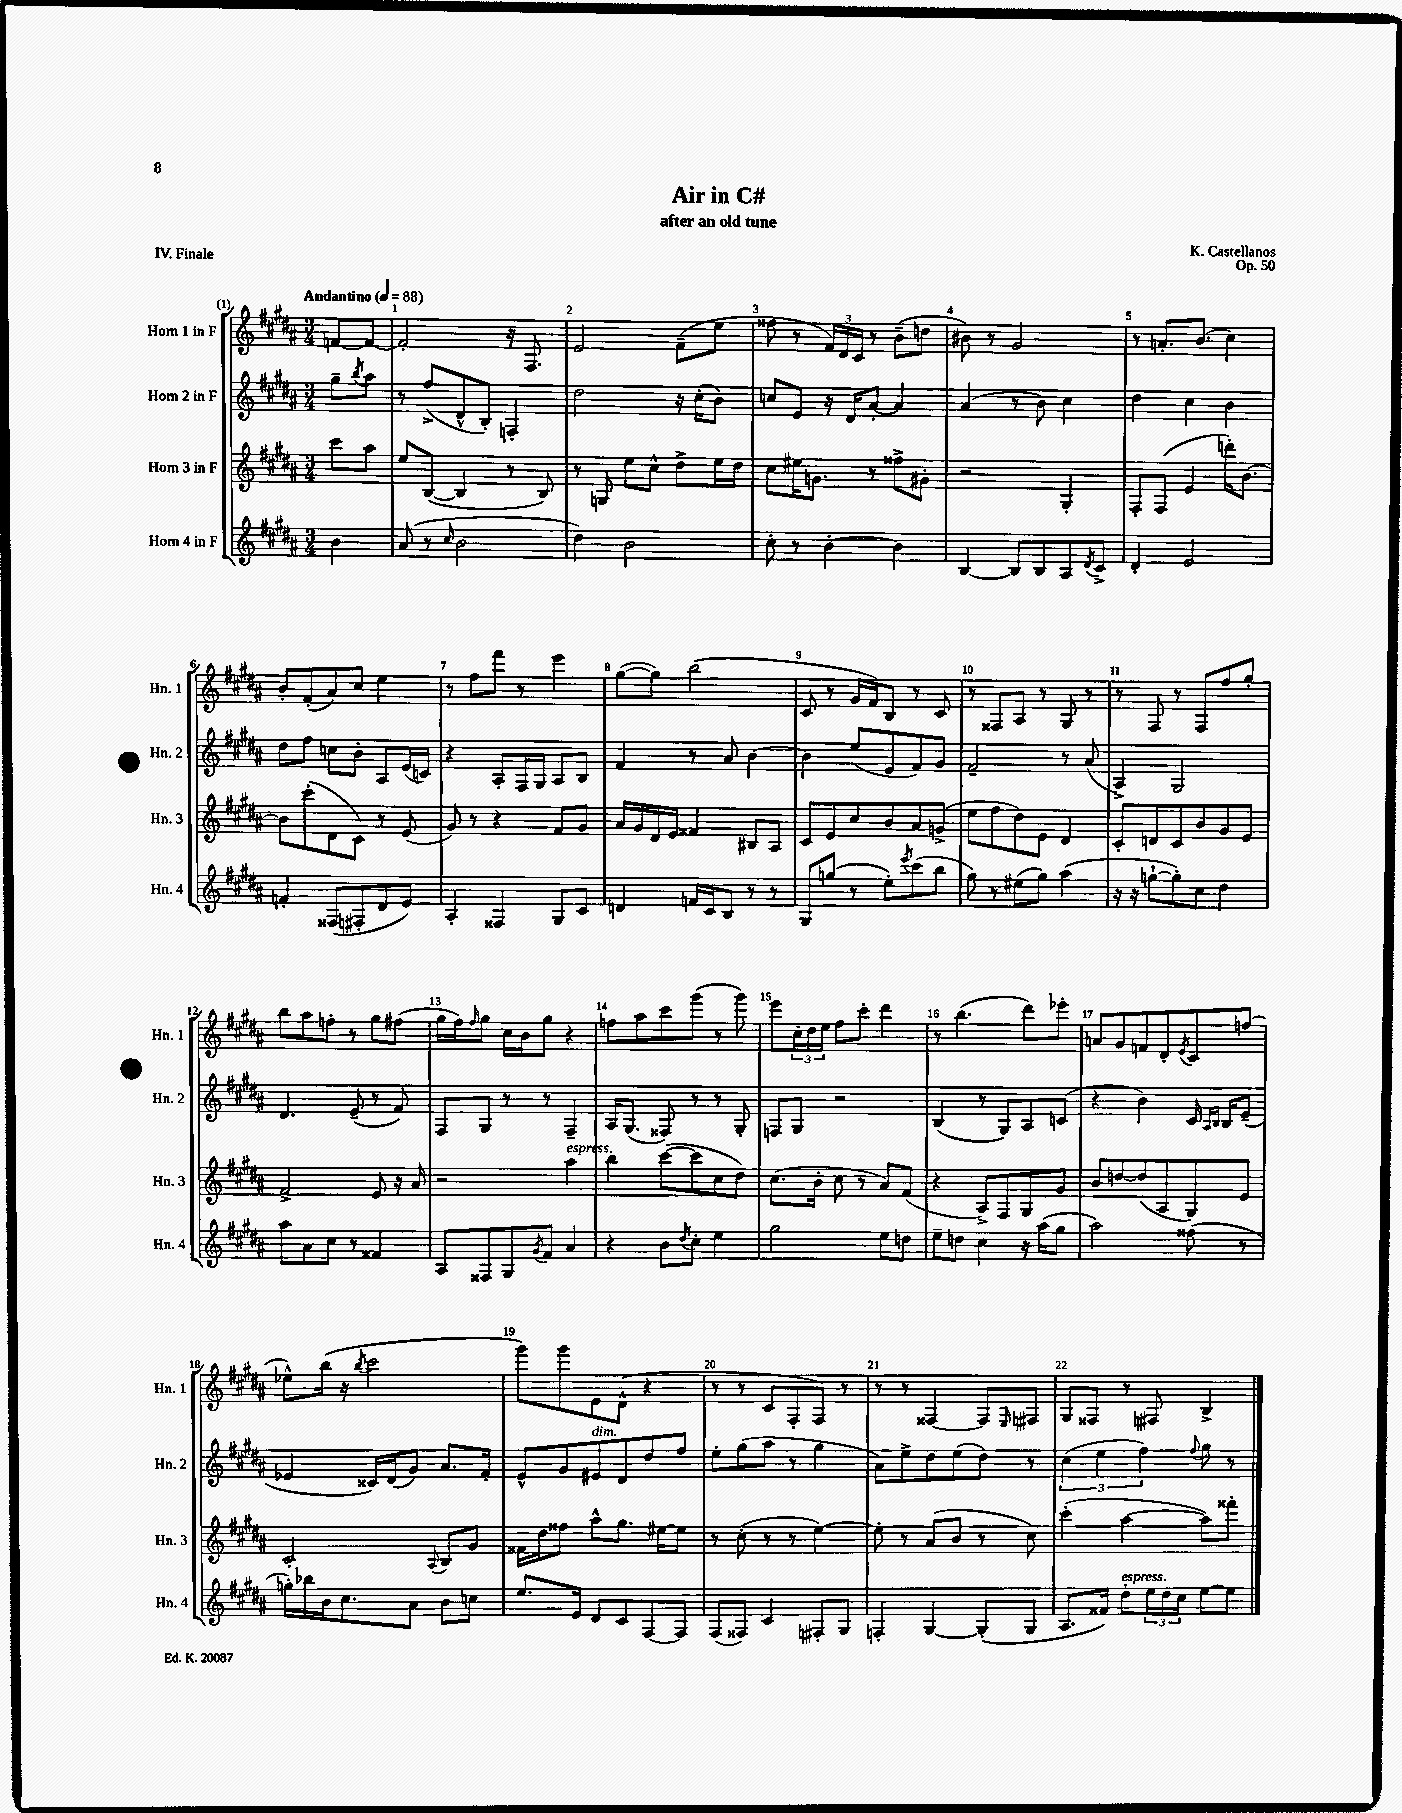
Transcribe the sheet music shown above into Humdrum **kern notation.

**kern	**kern	**kern	**kern
*part4	*part3	*part2	*part1
*staff4	*staff3	*staff2	*staff1
*I"Horn 4 in F	*I"Horn 3 in F	*I"Horn 2 in F	*I"Horn 1 in F
*I'Hn. 4	*I'Hn. 3	*I'Hn. 2	*I'Hn. 1
*clefG2	*clefG2	*clefG2	*clefG2
*k[f#c#g#d#a#]	*k[f#c#g#d#a#]	*k[f#c#g#d#a#]	*k[f#c#g#d#a#]
*M3/4	*M3/4	*M3/4	*M3/4
*MM88	*MM88	*MM88	*MM88
=	=	=	=
!	!	!	!LO:TX:a:B:t=Andantino
4b\	8ccc#\L	8gg#~\L	[8fn/L
.	.	8qbb/	.
.	8aa#\J	8aa#\J	8f/J_
=1	=1	=1	=1
(8a#/	8ee/L	8r	2f'/]
8r	([8B/J	(8ff#^/L	.
16qqcc#/	.	.	.
2b\	4B/]	8d#^^/	.
.	.	8B'/J)	.
.	8r	4Fn'/	16r
.	.	.	8.F#/
.	8B/)	.	.
=2	=2	=2	=2
4dd#\)	8r	2dd#\	2e/
.	8Gn/	.	.
2b\	8ee\L	.	.
.	8cc#^^\J	.	.
.	8dd#^\L	16r	(8f#~\L
.	.	(16cc#'\KL	.
.	16ee\L	8b\J)	8ee\J
.	16dd#\JJ	.	.
=3	=3	=3	=3
8cc#'\	8cc#\L	8ccn/L	8ff##X\
8r	16ee#X\K	8e/J	8r
.	8.gn\J	.	.
[4b'\	.	16r	24f#/LL)
.	.	.	24d#/
.	.	16d#/KL	.
.	.	.	24c#/JJ
.	8r	[8a#'/J	8r
4b\]	8ff##X^\L	4a#/]	(8b~\L
.	8g#X'\J	.	8ddn\J
=4	=4	=4	=4
[4B/	2r	(4a#/	8b#X\)
.	.	.	8r
8B/L]	.	8r	2g#/
8B/	.	8b\)	.
8A#/	4G#'/	4cc#\	.
8qd#/	.	.	.
8c#^/J	.	.	.
=5	=5	=5	=5
4d#'/	8F#'/L	4dd#\	8r
.	(8F#/J	.	8.an'/L
2e/	4e/	4cc#\	.
.	.	.	(8.b/J
.	16dddn'\KL)	4b\	4cc#\)
.	[8.b\J	.	.
!!LO:LB:g=z
=6	=6	=6	=6
4fn'/	8b\L]	8dd#\L	8b'/L
.	(8ccc#'\	8ff#\J	(8f#'/
(8F##X/L	8d#\	8ccn\L	8a#/)
8F#X'/	8c#\J)	8b'\J	8cc#/J
8d#/	8r	8A#/L	4ee\
8e/J)	(8e/	(16e/L	.
.	.	16cn/JJ)	.
=7	=7	=7	=7
4A#'/	8g#/)	4r	8r
.	8r	.	8ff#\L
4F##X/	4r	8A#'/L	8fff#\J
.	.	16F#/L	8r
.	.	16G#/JJ	.
8G#/L	8f#/L	8A#/L	4eee\
8c#/J	8g#/J	8B/J	.
=8	=8	=8	=8
4dn/	16a#/LL	4f#/	([8gg#\L
.	16g#/	.	.
.	16d#/	.	8gg#\J])
.	16e/JJ	.	.
16fn/LL	4f##X/	8r	(2bb\
16c#/J	.	.	.
8B/J	.	8a#/	.
8r	8B#X/L	[4b\	.
8r	8A#/J	.	.
=9	=9	=9	=9
8G#/L	8c#/L	4b\]	8c#/
(8ggn/J	8e/	.	8r
8r	8cc#/	(8ee/L	16g#/LL
.	.	.	16f#/J)
8ee'\L)	8b/	8e/	8B/J
8qeee/	.	.	.
(8ccc#\	8a#/	8f#/)	8r
8bb\J	(8gn^/J	8g#/J	8c#/
=10	=10	=10	=10
8gg#\)	8ee\L	2f#~/	8r
8r	8ff#\	.	8F##X/L
(8ee#X\L	8dd#\)	.	8A#/J
8gg#\J)	8e\J	.	8r
(4aa#\	4d#/	8r	8G#/
.	.	(8a#/	8r
=11	=11	=11	=11
16r	8c#'/L	4A#^/)	8r
16r	.	.	.
[8ggn`\L	8dn/	.	8F#/
8gg'\])	8c#/	2G#/	8r
8cc#\J	8b/	.	8F#/L
4dd#\	8g#/	.	8ff#/
.	8e/J	.	8gg#'/J
!!LO:LB:g=z
=12	=12	=12	=12
8aa#\L	2f#^/	4.d#/	8bb\L
8a#\	.	.	8aa#\
8cc#\J	.	.	8ffn'\J
8r	.	(8e~/	8r
4f##X/	8e/	8r	8gg#\L
.	16r	8f#/)	(8ff#X\J
.	16a#/	.	.
=13	=13	=13	=13
8A#/L	2r	8F#/L	16gg#\LL
.	.	.	16ff#\J)
.	.	.	16qqff#/
8F##X/	.	8G#/J	8gg#\J
8G#/	.	8r	16cc#\LL
.	.	.	16b\J
8qg#/	.	.	.
8f#/J	.	8r	8gg#\J
!	!LO:TX:a:i:t=espress.	!	!
4a#/	4aa#\	4F#~/	4r
=14	=14	=14	=14
4r	4bb\	16A#/KL	8ffn\L
.	.	(8.G#/J	.
.	.	.	8aa#\
8b\L	([8ccc#\L	8F##X/)	8ccc#\
8qdd#/	.	.	.
8cc#'\J	8ccc#\]	8r	(8ggg#\J
4ee\	8cc#\	8r	8r
.	8dd#\J)	8G#'/	8ggg#\)
=15	=15	=15	=15
2gg#\	(8.cc#\L	8Fn/L	8eee\L
.	.	8G#/J	24cc#'\L
.	.	.	24dd#\
.	16b'\Jk	.	.
.	.	.	24ee\JJ
.	8cc#\	2r	8ff#\L
.	8r	.	8ccc#'\J
8ee\L	8a#/L)	.	4ddd#\
8ddn\J	(8f#/J	.	.
=16	=16	=16	=16
8ee~\L	4r	(4B/	8r
8ddn\J	.	.	(4.bb\
4cc#\	8A#^/L)	8r	.
.	8F#/	8G#/L)	.
16r	8G#/	8A#/	8ddd#\L)
(16aa#\KL	.	.	.
8gg#\J	8g#/J	(8cn/J	8eee-X'\J
=17	=17	=17	=17
2aa#\)	8b/L	4r	8an/L
.	[8ddn/	.	8g#/
.	(8dd/]	4b\)	8fn/
.	8A#/	.	8d#'/
.	.	.	8qe/
(8ff##X\	8G#/)	16c#/	8c#/
.	.	16qqA#/LL	.
.	.	16qqB/JJ	.
.	.	16B/KL	.
8r	8e/J	(8e~/J	(8ffn/J
!!LO:LB:g=z
=18	=18	=18	=18
16ggn'\LL)	2c#'/	4e-X/	8ee-X^^\L)
16bb-X\	.	.	.
16b\J	.	.	(16bb\Jk
8.cc#\	.	.	16r
.	.	.	8qbb/
.	.	16c##X/LL)	2ccc#\
.	.	(16d#/J	.
8a#\J	.	8g#/J)	.
.	8qqA#/	.	.
8b\L	8B/L	8.a#/L	.
8ccn\J	8g#/J	.	.
.	.	16f#'/Jk	.
=19	=19	=19	=19
8.ee/L	16f##X\LL	8e^^/L	8ggg#\L)
.	16dd#\J	.	.
.	8ff##X\J	8g#/	8ggg#\
16e/Jk	.	.	.
!	!	!LO:TX:a:i:t=dim.	!
8d#/L	8aa#^^\L	8e#X/	8e\
8c#/	8.gg#\J	8d#/	(8d#^^\J
[8F#/	.	8dd#/	4r
.	[16ee#X\KL	.	.
8F#/J]	8ee#\J]	8ff#/J	.
=20	=20	=20	=20
(8F#/L	8r	8ee'\L	8r
8F##X/J)	(8cc#'\	(8gg#\	8r
4c#/	8r	8aa#\J	8c#/L
.	8r	8r	8F#'/
8F#X'/L	[4ee\)	4gg#\	8F#/J)
8G#/J	.	.	8r
=21	=21	=21	=21
4Fn'/	8ee'\]	8a#\L)	8r
.	8r	8ee^\	8r
[4G#/	(8a#/L	8dd#\	[4F##X/
.	8b/J	(8ee\	.
(8G#'/L]	8r	8dd#\J)	8F##/L]
.	.	.	16qqE/
8G#/J	8cc#\)	8r	8F#X/J
=22	=22	=22	=22
8.A#/L	(4ccc#'\	(6cc#\	8G#/L
.	.	.	8F##X/J
.	.	6ee\	.
16f##X/Jk)	.	.	.
!LO:TX:a:i:t=espress.	!	!	!
8dd#'\L	[4aa#\	.	8r
.	.	6ff#\)	.
24ee\L	.	.	8F#X/
24dd#\	.	.	.
24cc#\JJ	.	.	.
.	.	8qqff#/	.
[8ee\L	8aa#\L])	8gg#\	4B^/
8ee\J]	8fff##X'\J	8r	.
==	==	==	==
*-	*-	*-	*-
